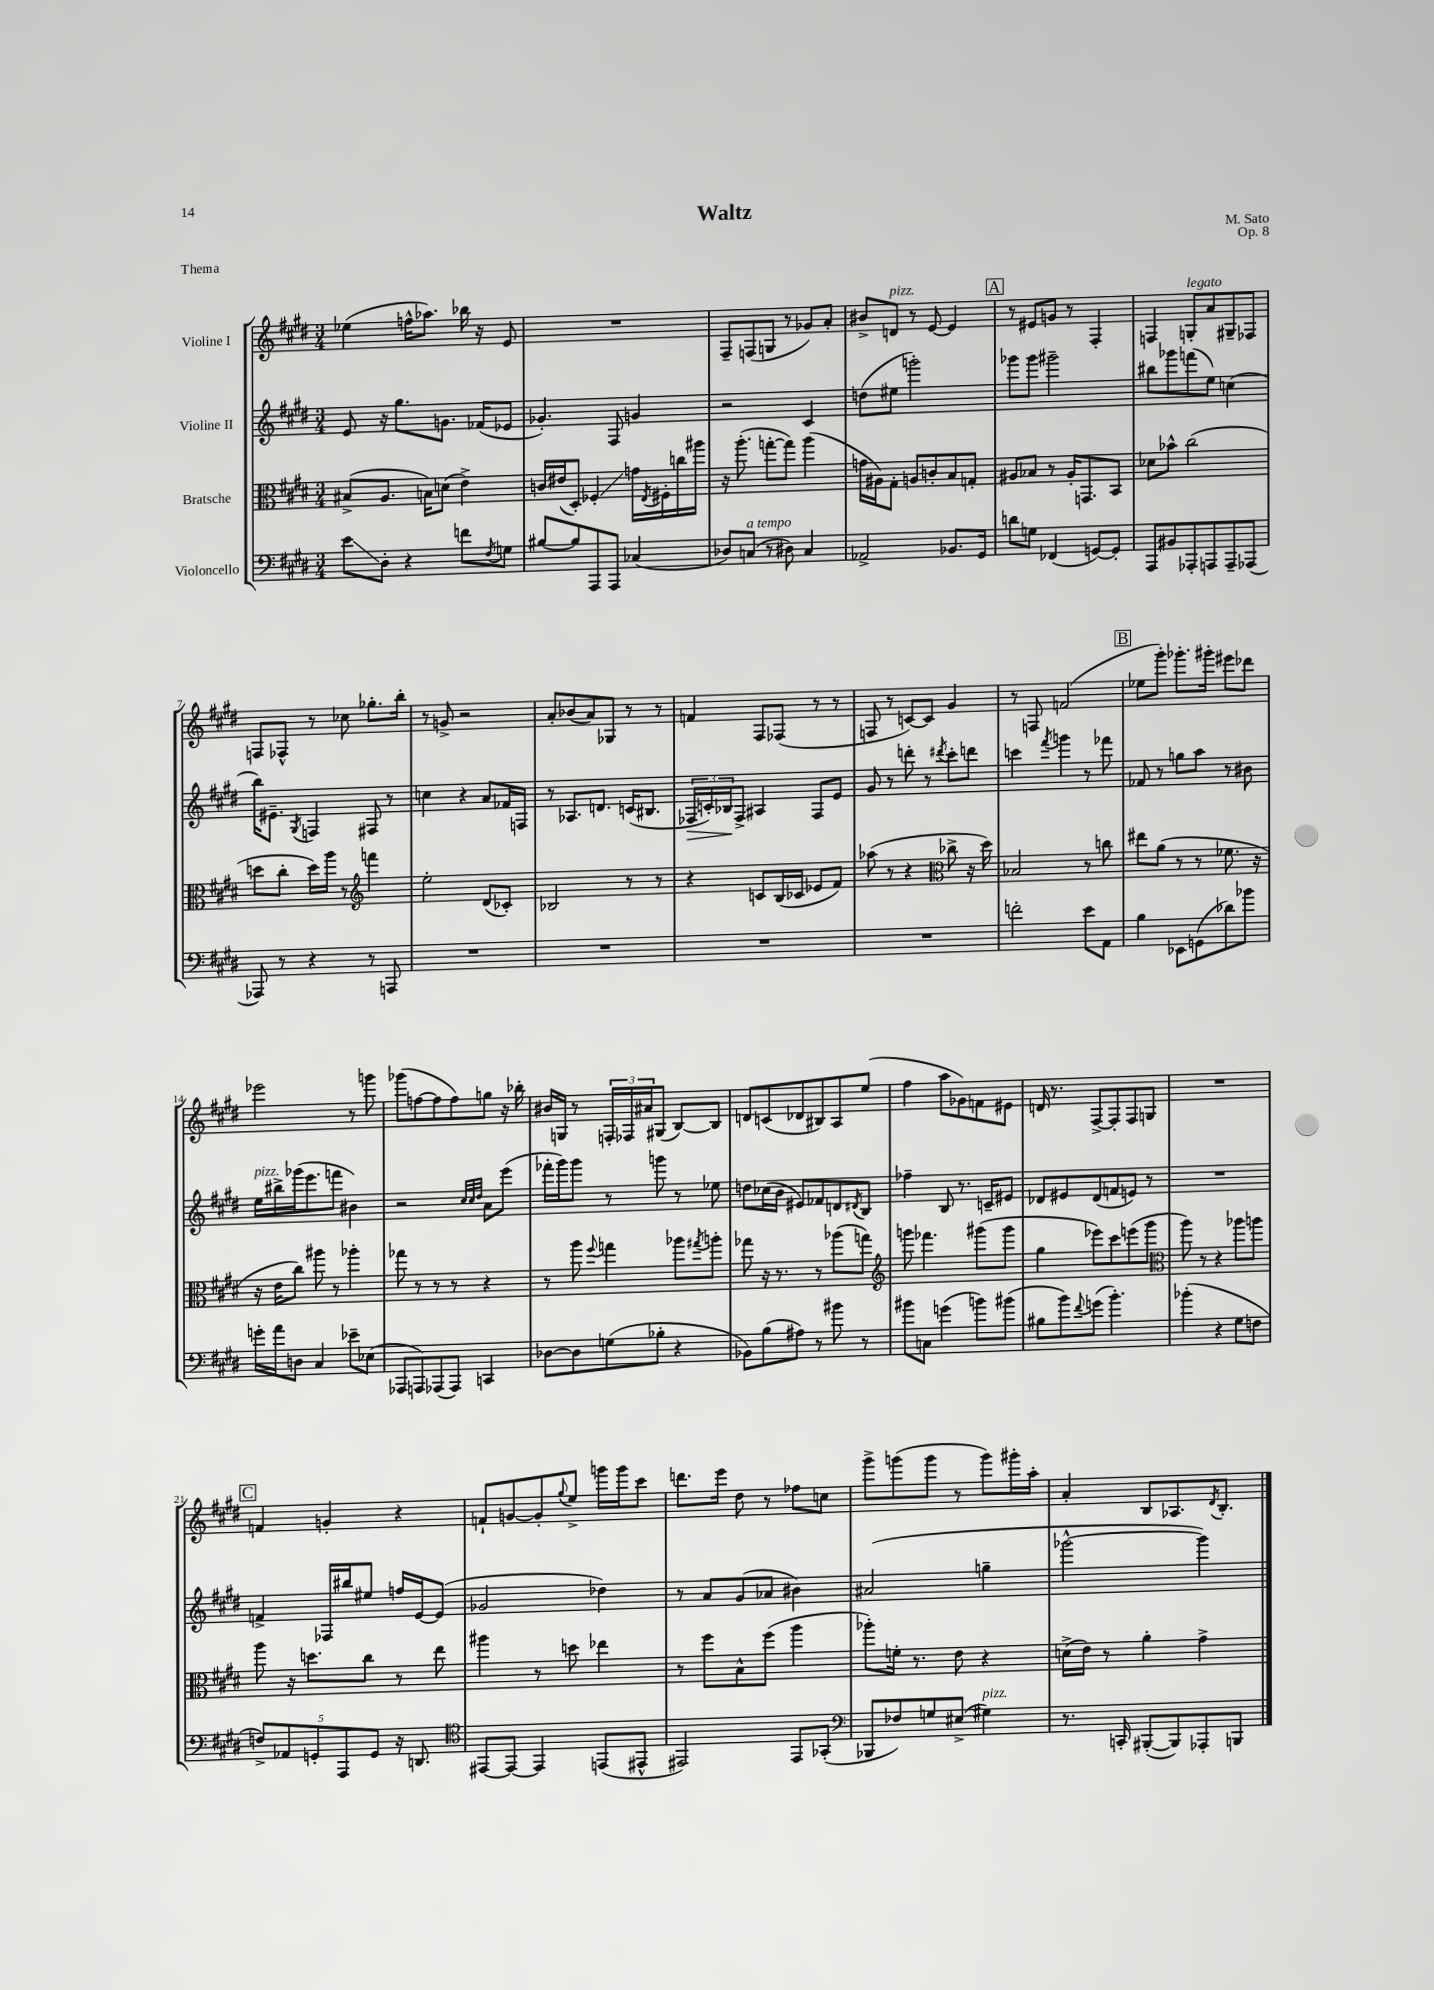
\header { title = "Waltz" composer = "M. Sato" opus = "Op. 8" piece = "Thema" }
<<
\new StaffGroup <<
\new Staff = "s0" \with { instrumentName = "Violine I" } {
    \clef treble \key e \major \numericTimeSignature \time 3/4
    ees''4( f''16-^ aes''8.) bes''16 r16 e'8 |
    R2. |
    fis8-- f8( g8 r8 ges'8) a'8-. |
    bis'8-> d'8^\markup { \italic "pizz." } r8 e'8~ e'4 |
    \mark \markup { \box "A" } r8 eis'8 g'8 r8 fis4-. |
    f4 g8-.^\markup { \italic "legato" } a'8 gis8-- fes8 |
    f8 fes8-^ r8 ces''8 ges''8.-. b''16-. |
    r8 g'8-> r2 |
    a'8-. bes'8( a'8) ges8 r8 r8 |
    f'4 fis8 fes8( r8 r8 |
    f8 r8 c'8~) c'8 gis'4 |
    r8 f8 f'2( |
    \mark \markup { \box "B" } ees''8 gis'''8-.) ges'''8.-. gis'''16-. eis'''8 des'''8 |
    ees'''2 r8 g'''8 |
    ges'''8( f''8~ f''8 f''8) g''8 r16 bes''16-. |
    bis'16 g16 r8 \tuplet 3/2 { f16-. fes16 ais'16 } gis8( b8~) b8 |
    d'8 c'8( des'8 bis8) a8 e''8( |
    fis''4 a''8 ges'8) f'8 eis'8 |
    d'16 r8. fis8~-> fis8-. fis8 g8 |
    R2. |
    \mark \markup { \box "C" } f'4 g'4-. r4 |
    f'8-! g'8~ g'8-. \appoggiatura { gis''8 } e''8-> g'''16 g'''16 cis'''8 |
    d'''8. e'''16 dis''8 r8 fes''8 c''8 |
    gis'''8-> g'''8( g'''8 r8 g'''8) gis'''16-. a''16-. |
    a'4-. b8 aes8. \acciaccatura { dis'8 } b8.-. \bar "|." |
}
\new Staff = "s1" \with { instrumentName = "Violine II" } {
    \clef treble \key e \major \numericTimeSignature \time 3/4
    e'8 r16 gis''8. g'8. fes'16( ees'8 |
    ges'4.-.) fis8 g'4 |
    r2 cis'4 |
    d''8( eis''8 g'''2-.) |
    \mark \markup { \box "A" } ges'''8 ges'''8 gis'''2-- |
    bis''8 ges'''8 f'''8( e''8) c''4( |
    b''16) eis'8.-- \acciaccatura { gis8 } f4 fis8 r8 |
    c''4 r4 a'8 fes'16 f16 |
    r8 aes8. d'8. c'16( bis8. |
    \tuplet 3/2 { fes16\> c'16-.) bes16\! } fes8-> ais4 fes8 e'8 |
    gis'8 r8 d'''8-. r8 \acciaccatura { dis'''8 } cis'''8-. d'''8 |
    c'''4 \acciaccatura { fis'''8 } g'''4 r8 fes'''8 |
    \mark \markup { \box "B" } fes'8 r8 g''8 a''8 r8 bis'8 |
    e''16^\markup { \italic "pizz." } bis''16-> ges'''16( e'''8. f'''8 bis'4) |
    r2 \grace { cis''32 cis''32 dis''32 } a'8 e'''8( |
    fes'''16-. gis'''16) gis'''8 r8 g'''8 r8 ees''8 |
    d''8 ces''16( b'16 eis'8) fes'8 d'8 \acciaccatura { dis'8 } b8 |
    fes''4-- b8 r8. c'16-- eis'8 |
    des'8 eis'8 des'8( f'8 e'8) r8 |
    R2. |
    \mark \markup { \box "C" } f'4-> fes16 bis''16 eis''8 f''16 e'16~ e'8( |
    ges'2 des''4) |
    r8 a'8 gis'8( aes'8 bis'4) |
    ais'2( g''4-- |
    ges'''2~-^ ges'''4) \bar "|." |
}
\new Staff = "s2" \with { instrumentName = "Bratsche" } {
    \clef alto \key e \major \numericTimeSignature \time 3/4
    bis8->( a8. b16) d'8( e'4->) |
    c'16 eis'16( dis8-.) fes4-.\glissando g'16 \acciaccatura { e8 } fis16-. c''16 ais''16 |
    r16 a''8.-.( g''8~-. g''8) a''4( |
    g'16 ais16) gis8-. a8 c'8-. b8 g8-. |
    \mark \markup { \box "A" } ais8 bes8 r8 ais16-. g,8. b,8 |
    des'8 bes'8-^ cis''2( |
    d''8 cis''8-. d''16) a''16 r8 \clef treble f'''4 |
    e''2-. dis'8( ces'8-.) |
    bes2 r8 r8 |
    r4 c'8 b16( ces'16 ees'8 fis'8) |
    aes''8( r8 r4 \clef alto ces''8-> r16 dis''16) |
    bes2 r8 c''8 |
    \mark \markup { \box "B" } eis''8 a'8( r8 r8 fes'8. r16 |
    r16 e'16 cis''8) ais''8 r8 aes''4-. |
    ges''8 r8 r8 r8 r4 |
    r8 a''8 \appoggiatura { fis''8 } g''4 aes''8 \acciaccatura { gis''8 } a''8-. |
    ges''8 r16 r8. r8 aes''8( g''8) |
    \clef treble g'''8 fes'''4. gis'''8( gis'''8 |
    gis''4 ees'''8) cis'''8 e'''8( gis'''8 |
    \clef alto a''8) r8 r4 aes''8 a''8 |
    \mark \markup { \box "C" } a''8 r16 d''8. cis''8 r8 e''8 |
    ais''4 r8 d''8 ees''4 |
    r8 fis''8 b8-^ fis''8( a''4 |
    aes''8-.) f'16-. r8. e'8 r4 |
    d'16->( e'16) r8 a'4-. gis'4-> \bar "|." |
}
\new Staff = "s3" \with { instrumentName = "Violoncello" } {
    \clef bass \key e \major \numericTimeSignature \time 3/4
    e'8\glissando dis8-. r4 f'8 \acciaccatura { fis8 } g8 |
    bis8~ bis8 a,,8 a,,8 ces4( |
    des8) c8^\markup { \italic "a tempo" }( r8 dis8) c4 |
    aes,2-> bes,8. gis,16 |
    \mark \markup { \box "A" } d'8 g8 fes,4( g,8~) g,8-. |
    a,,8 bis,8 aes,,8-. a,,8 a,,8-- aes,,8( |
    aes,,8) r8 r4 r8 a,,8 |
    R2. |
    R2. |
    R2. |
    R2. |
    f'2-. e'8 a,8 |
    \mark \markup { \box "B" } b4 ees,8 g,8( des'8) bes'8 |
    g'16-. a'16 d8 cis4 ees'8-- ees8( |
    aes,,8 a,,8) aes,,8( aes,,8) c,4 |
    des8~ des8 g8( bes8-. r4 |
    bes,8) b8( ais8) r8 bis'8 r8 |
    bis'8 c8 g'4( b'8) bis'8( |
    bis8 b'8) \appoggiatura { fis'8 } g'8( b'4.-.) |
    bes'4-.( r4 gis8 f8 |
    \mark \markup { \box "C" } \tuplet 5/4 { f8->) aes,8 g,8-. a,,8 g,8 } r16 d,8. |
    \clef tenor eis,8~ eis,8~ eis,4 e,8( eis,8-^ |
    eis,2) eis,8 ges,8-.( |
    \clef bass bes,,8 fes8) g8 eis8->( gis4^\markup { \italic "pizz." }) |
    r8. c,16-. bis,,8~-.( bis,,8) aes,,8-. b,,8 \bar "|." |
}
>>
>>
